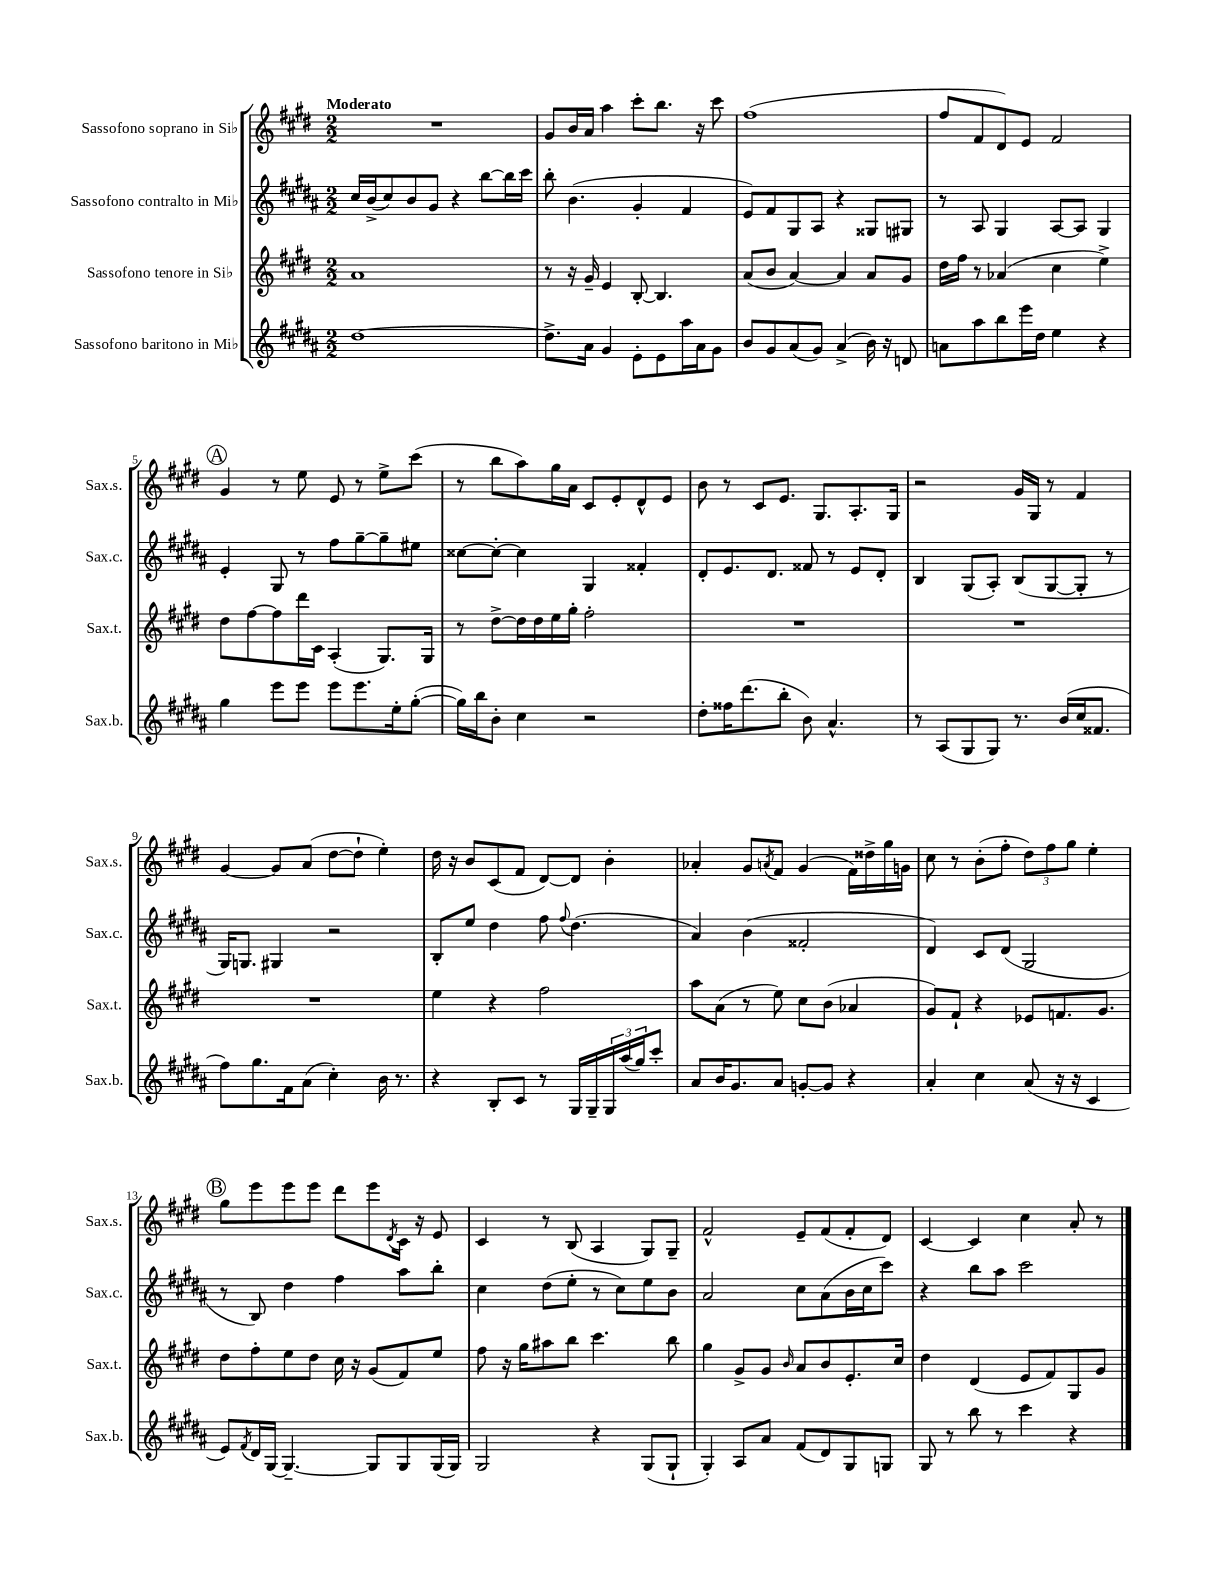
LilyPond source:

<<
\new StaffGroup <<
\new Staff = "s0" \with { instrumentName = "Sassofono soprano in Sib" shortInstrumentName = "Sax.s." } {
    \clef treble \key e \major \numericTimeSignature \time 2/2 \tempo "Moderato"
    R1 |
    gis'8 b'16 a'16 a''4 cis'''8-. b''8. r16 cis'''8 |
    fis''1( |
    fis''8 fis'8 dis'8) e'8 fis'2 |
    \mark \markup { \circle "A" } gis'4 r8 e''8 e'8 r8 e''8-> cis'''8( |
    r8 b''8 a''8) gis''16 a'16 cis'8 e'8-. dis'8-^ e'8 |
    b'8 r8 cis'8 e'8. gis8. a8.-. gis16 |
    r2 gis'16 gis16 r8 fis'4 |
    gis'4~ gis'8 a'8( dis''8~ dis''8-! e''4-.) |
    dis''16 r16 b'8 cis'8( fis'8 dis'8~) dis'8 b'4-. |
    aes'4-. gis'8 \acciaccatura { a'8 } fis'8 gis'4( fis'16) disis''16-> gis''16 g'16 |
    cis''8 r8 b'8-.( fis''8-. \tuplet 3/2 { dis''8) fis''8 gis''8 } e''4-. |
    \mark \markup { \circle "B" } gis''8 e'''8 e'''8 e'''8 dis'''8 e'''8 \acciaccatura { dis'8 } cis'16 r16 e'8 |
    cis'4 r8 b8( a4 gis8) gis8-- |
    fis'2-^ e'8-- fis'8( fis'8-. dis'8) |
    cis'4~ cis'4 cis''4 a'8-. r8 \bar "|." |
}
\new Staff = "s1" \with { instrumentName = "Sassofono contralto in Mib" shortInstrumentName = "Sax.c." } {
    \clef treble \key b \major \numericTimeSignature \time 2/2
    cis''16 b'16->( cis''8) b'8 gis'8 r4 b''8~ b''16 cis'''16 |
    b''8-. b'4.( gis'4-. fis'4 |
    e'8) fis'8 gis8 ais8 r4 gisis8 gis8 |
    r8 ais8 gis4 ais8~ ais8 gis4 |
    \mark \markup { \circle "A" } e'4-. gis8 r8 fis''8 gis''8~-- gis''8-- eis''8 |
    cisis''8~ cisis''8~-. cisis''4 gis4 fisis'4-. |
    dis'8-. e'8. dis'8. fisis'8 r8 e'8 dis'8-. |
    b4 gis8( ais8-.) b8( gis8~ gis8-. r8 |
    gis16) g8. gis4 r2 |
    b8-. e''8 dis''4 fis''8 \appoggiatura { fis''8 } dis''4.( |
    ais'4) b'4( fisis'2-. |
    dis'4) cis'8 dis'8( gis2 |
    \mark \markup { \circle "B" } r8 b8) dis''4 fis''4 ais''8 b''8-. |
    cis''4 dis''8( e''8-. r8 cis''8) e''8 b'8 |
    ais'2 cis''8 ais'8( b'16 cis''16 cis'''8) |
    r4 b''8 ais''8 cis'''2 \bar "|." |
}
\new Staff = "s2" \with { instrumentName = "Sassofono tenore in Sib" shortInstrumentName = "Sax.t." } {
    \clef treble \key e \major \numericTimeSignature \time 2/2
    a'1 |
    r8 r16 gis'16-- e'4 b8~-. b4. |
    a'8( b'8 a'4~) a'4 a'8 gis'8 |
    dis''16 fis''16 r8 aes'4( cis''4 e''4->) |
    \mark \markup { \circle "A" } dis''8 fis''8~ fis''8 dis'''16 cis'16 a4-.( gis8.) gis16 |
    r8 dis''8~-> dis''16 dis''16 e''16 gis''16-. fis''2-. |
    R1 |
    R1 |
    R1 |
    e''4 r4 fis''2 |
    a''8 a'8( r8 e''8) cis''8 b'8( aes'4 |
    gis'8) fis'8-! r4 ees'8 f'8. gis'8. |
    \mark \markup { \circle "B" } dis''8 fis''8-. e''8 dis''8 cis''16 r16 gis'8( fis'8) e''8 |
    fis''8 r16 gis''16 ais''8 b''8 cis'''4. b''8 |
    gis''4 gis'8-> gis'8 \grace { b'16 } a'8 b'8 e'8.-. cis''16 |
    dis''4 dis'4( e'8 fis'8) gis8 gis'8 \bar "|." |
}
\new Staff = "s3" \with { instrumentName = "Sassofono baritono in Mib" shortInstrumentName = "Sax.b." } {
    \clef treble \key b \major \numericTimeSignature \time 2/2
    dis''1~ |
    dis''8.-> ais'16 gis'4 e'8-. e'8 ais''16 ais'16 gis'8 |
    b'8 gis'8 ais'8( gis'8) ais'4->( b'16) r16 d'8 |
    a'8 ais''8 b''8 e'''16 dis''16 e''4 r4 |
    \mark \markup { \circle "A" } gis''4 e'''8 e'''8 e'''8 e'''8. e''16-. gis''8~-.( |
    gis''16) b''16 b'8-. cis''4 r2 |
    dis''8-. fisis''16 dis'''8.( b''8-. b'8) ais'4.-^ |
    r8 ais8( gis8 gis8) r8. b'16( cis''16 fisis'8. |
    fis''8) gis''8. fis'16 ais'8( cis''4-.) b'16 r8. |
    r4 b8-. cis'8 r8 gis16 gis16-- \tuplet 3/2 { gis16 ais''16( gis''16) } cis'''8-. |
    ais'8 b'16 gis'8. ais'8 g'8~-. g'8 r4 |
    ais'4-. cis''4 ais'8( r16 r16 cis'4 |
    \mark \markup { \circle "B" } e'8) \acciaccatura { fis'8 } dis'16 gis16~ gis4.~-- gis8 gis8 gis16( gis16) |
    gis2 r4 gis8( gis8-! |
    gis4-.) ais8 ais'8 fis'8( dis'8) gis8 g8 |
    gis8 r8 b''8 r8 cis'''4 r4 \bar "|." |
}
>>
>>
